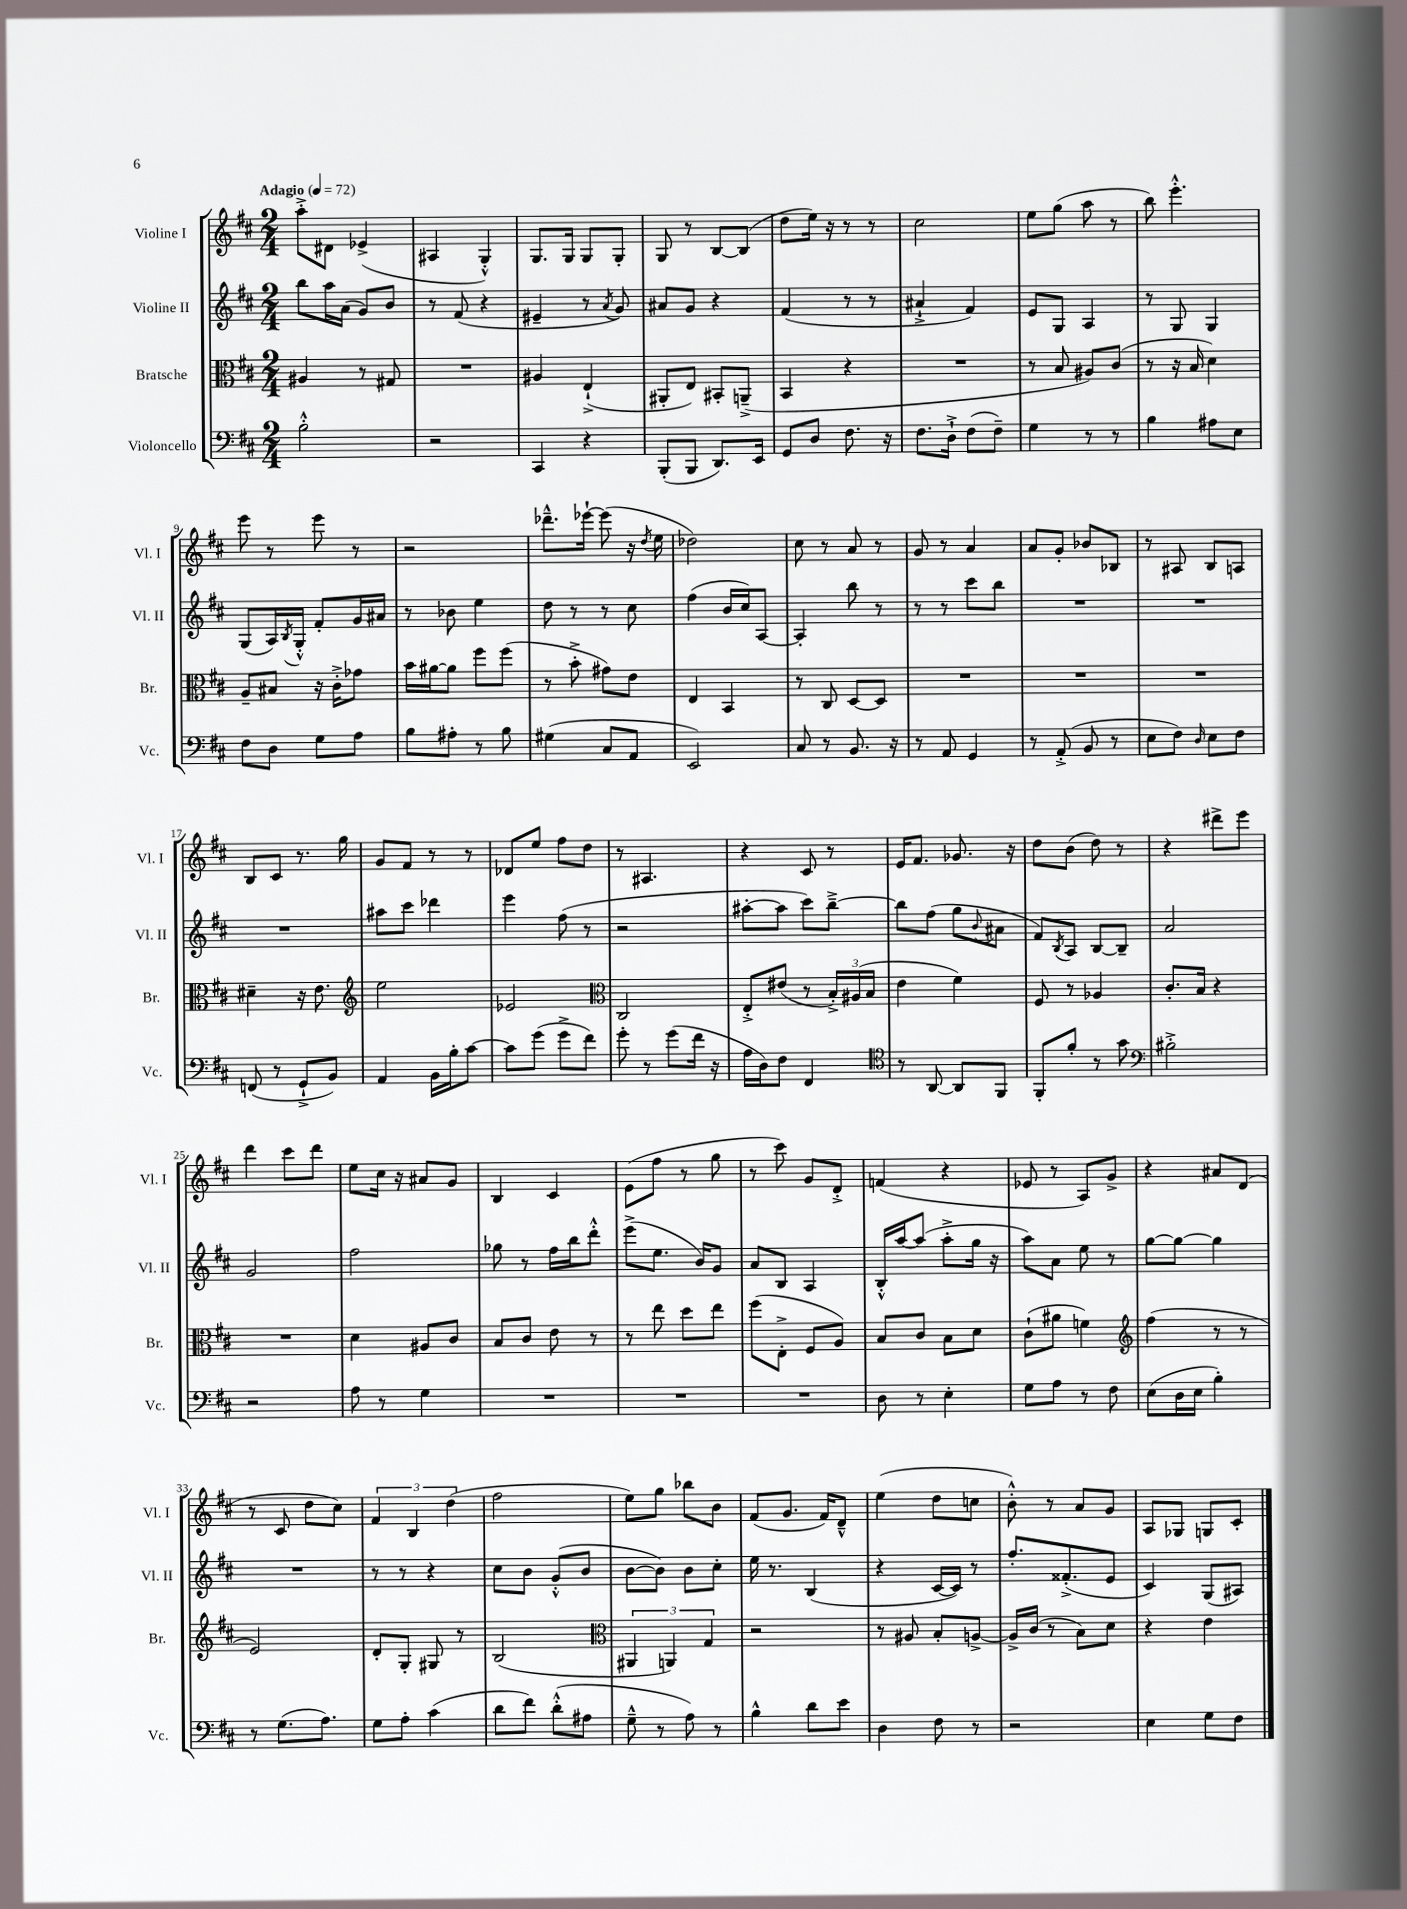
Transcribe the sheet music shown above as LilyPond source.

<<
\new StaffGroup <<
\new Staff = "s0" \with { instrumentName = "Violine I" shortInstrumentName = "Vl. I" } {
    \clef treble \key d \major \numericTimeSignature \time 2/4 \tempo "Adagio" 4 = 72
    a''8-.-> dis'8 ees'4->( |
    ais4 g4-.-^) |
    g8. g16 g8 g8-. |
    g8 r8 b8~ b8( |
    d''8 e''16) r16 r8 r8 |
    cis''2 |
    e''8 g''8( a''8 r8 |
    b''8) e'''4.-.-^ |
    e'''8 r8 e'''8 r8 |
    r2 |
    des'''8.---^ ees'''16~-! ees'''8( r16 \acciaccatura { d''8 } e''16 |
    des''2) |
    cis''8 r8 a'8 r8 |
    g'8 r8 a'4 |
    a'8 g'8-. bes'8 bes8 |
    r8 ais8 b8 a8 |
    b8 cis'8 r8. g''16 |
    g'8 fis'8 r8 r8 |
    des'8 e''8 fis''8 d''8 |
    r8 ais4. |
    r4 cis'8 r8 |
    e'16 fis'8. ges'8. r16 |
    d''8 b'8( d''8) r8 |
    r4 dis'''8-> e'''8 |
    d'''4 cis'''8 d'''8 |
    e''8 cis''16 r16 ais'8 g'8 |
    b4 cis'4 |
    e'8( fis''8 r8 g''8 |
    r8 cis'''8) g'8 d'8-.-> |
    f'4( r4 |
    ees'8 r8 a8) g'8-> |
    r4 ais'8 d'8( |
    r8 cis'8 d''8 cis''8) |
    \tuplet 3/2 { fis'4 b4 d''4( } |
    fis''2 |
    e''8) g''8 bes''8 b'8 |
    fis'8( g'8. fis'16) d'8---^ |
    e''4( d''8 c''8 |
    b'8-.-^) r8 a'8 g'8 |
    a8 ges8 g8 cis'8-. \bar "|." |
}
\new Staff = "s1" \with { instrumentName = "Violine II" shortInstrumentName = "Vl. II" } {
    \clef treble \key d \major \numericTimeSignature \time 2/4
    b''8 a''16 a'16( g'8) b'8 |
    r8 fis'8( r4 |
    eis'4-- r8 \acciaccatura { a'8 } g'8) |
    ais'8 g'8 r4 |
    fis'4( r8 r8 |
    ais'4-!-> fis'4) |
    e'8 g8 a4 |
    r8 g8 g4 |
    g8( a16) \acciaccatura { b8 } g16-.-^ fis'8-. g'16 ais'16 |
    r8 bes'8 e''4 |
    d''8 r8 r8 cis''8 |
    fis''4( b'16 cis''16) a8~ |
    a4-. b''8 r8 |
    r8 r8 cis'''8 b''8 |
    R2 |
    R2 |
    R2 |
    ais''8 cis'''8 des'''4 |
    e'''4 fis''8( r8 |
    r2 |
    ais''8~-. ais''8 cis'''8) b''8~---> |
    b''8 fis''8( g''8 \appoggiatura { b'8 } ais'8 |
    fis'8) \acciaccatura { b8 } a8 b8~ b8-- |
    a'2 |
    g'2 |
    fis''2 |
    ges''8 r8 fis''16 b''16 d'''8-.-^ |
    e'''8->( e''8. b'16) g'8 |
    a'8 b8 a4 |
    b16-.-^ a''16~ a''8( a''8-.-> g''16 r16 |
    a''8) a'8 e''8 r8 |
    g''8~ g''8~ g''4 |
    R2 |
    r8 r8 r4 |
    cis''8 b'8 g'8-.-^( b'8 |
    b'8~ b'8) b'8 cis''8-. |
    e''16 r8. b4( |
    r4 cis'16~ cis'16) r8 |
    fis''8.-. fisis'8.-.->( e'8 |
    cis'4) g8( ais8) \bar "|." |
}
\new Staff = "s2" \with { instrumentName = "Bratsche" shortInstrumentName = "Br." } {
    \clef alto \key d \major \numericTimeSignature \time 2/4
    ais4 r8 gis8 |
    R2 |
    ais4 e4-!->( |
    ais,8-. e8) bis,8-. a,8--->( |
    b,4 r4 |
    R2 |
    r8 b8 ais8) cis'8( |
    r8 r16 b16 d'4) |
    a8-- bis8 r16 cis'16-.-> ges'8 |
    b'16 ais'16~ ais'8 fis''8 fis''8( |
    r8 b'8-.-> gis'8) e'8 |
    e4 b,4 |
    r8 cis8 d8~ d8 |
    R2 |
    R2 |
    R2 |
    dis'4-- r16 e'8. |
    \clef treble e''2 |
    ees'2 |
    \clef alto cis2 |
    e8-.-> eis'8( r8 \tuplet 3/2 { b16-.->) ais16( b16 } |
    e'4 fis'4) |
    fis8 r8 aes4 |
    cis'8.-. b16 r4 |
    R2 |
    d'4 ais8 cis'8 |
    b8 cis'8 e'8 r8 |
    r8 e''8 d''8 e''8 |
    fis''8( e8-.-> fis8 a8) |
    b8 cis'8 b8 d'8 |
    cis'8-!( ais'8 f'4) |
    \clef treble fis''4( r8 r8 |
    e'2) |
    d'8-. g8-. gis8 r8 |
    b2( |
    \clef alto \tuplet 3/2 { ais,4 a,4) g4 } |
    r2 |
    r8 ais8 b8-. a8~-> |
    a16-> cis'16( r8 b8) d'8 |
    r4 e'4 \bar "|." |
}
\new Staff = "s3" \with { instrumentName = "Violoncello" shortInstrumentName = "Vc." } {
    \clef bass \key d \major \numericTimeSignature \time 2/4
    b2-.-^ |
    r2 |
    cis,4 r4 |
    b,,8-.( b,,8 d,8.) e,16 |
    g,8 d8 fis8. r16 |
    fis8. d16-!-> fis8( fis8--) |
    g4 r8 r8 |
    b4 ais8 e8 |
    fis8 d8 g8 a8 |
    b8 ais8-. r8 b8 |
    gis4( cis8 a,8 |
    e,2) |
    cis8 r8 b,8. r16 |
    r8 a,8 g,4 |
    r8 a,8-.->( b,8 r8 |
    e8 fis8) \grace { d16 } e8 fis8 |
    f,8( r8 g,8-!-> b,8) |
    a,4 b,16 b16-. cis'8~ |
    cis'8 g'8( g'8-> fis'8) |
    g'8-. r8 g'8( fis'16 r16 |
    a16 d16) fis8 fis,4 |
    \clef tenor r8 a,8~ a,8 fis,8 |
    fis,8-. fis'8-. r8 g'8 |
    \clef bass bis2-.-> |
    r2 |
    a8 r8 g4 |
    R2 |
    R2 |
    R2 |
    d8 r8 e4-. |
    g8 a8 r8 fis8 |
    e8( d16 e16 b4-.) |
    r8 g8.( a8.) |
    g8 a8-. cis'4( |
    d'8 fis'8) d'8-.-^( ais8 |
    g8---^ r8 a8) r8 |
    b4-^ d'8 e'8 |
    d4 fis8 r8 |
    r2 |
    e4 g8 fis8 \bar "|." |
}
>>
>>
